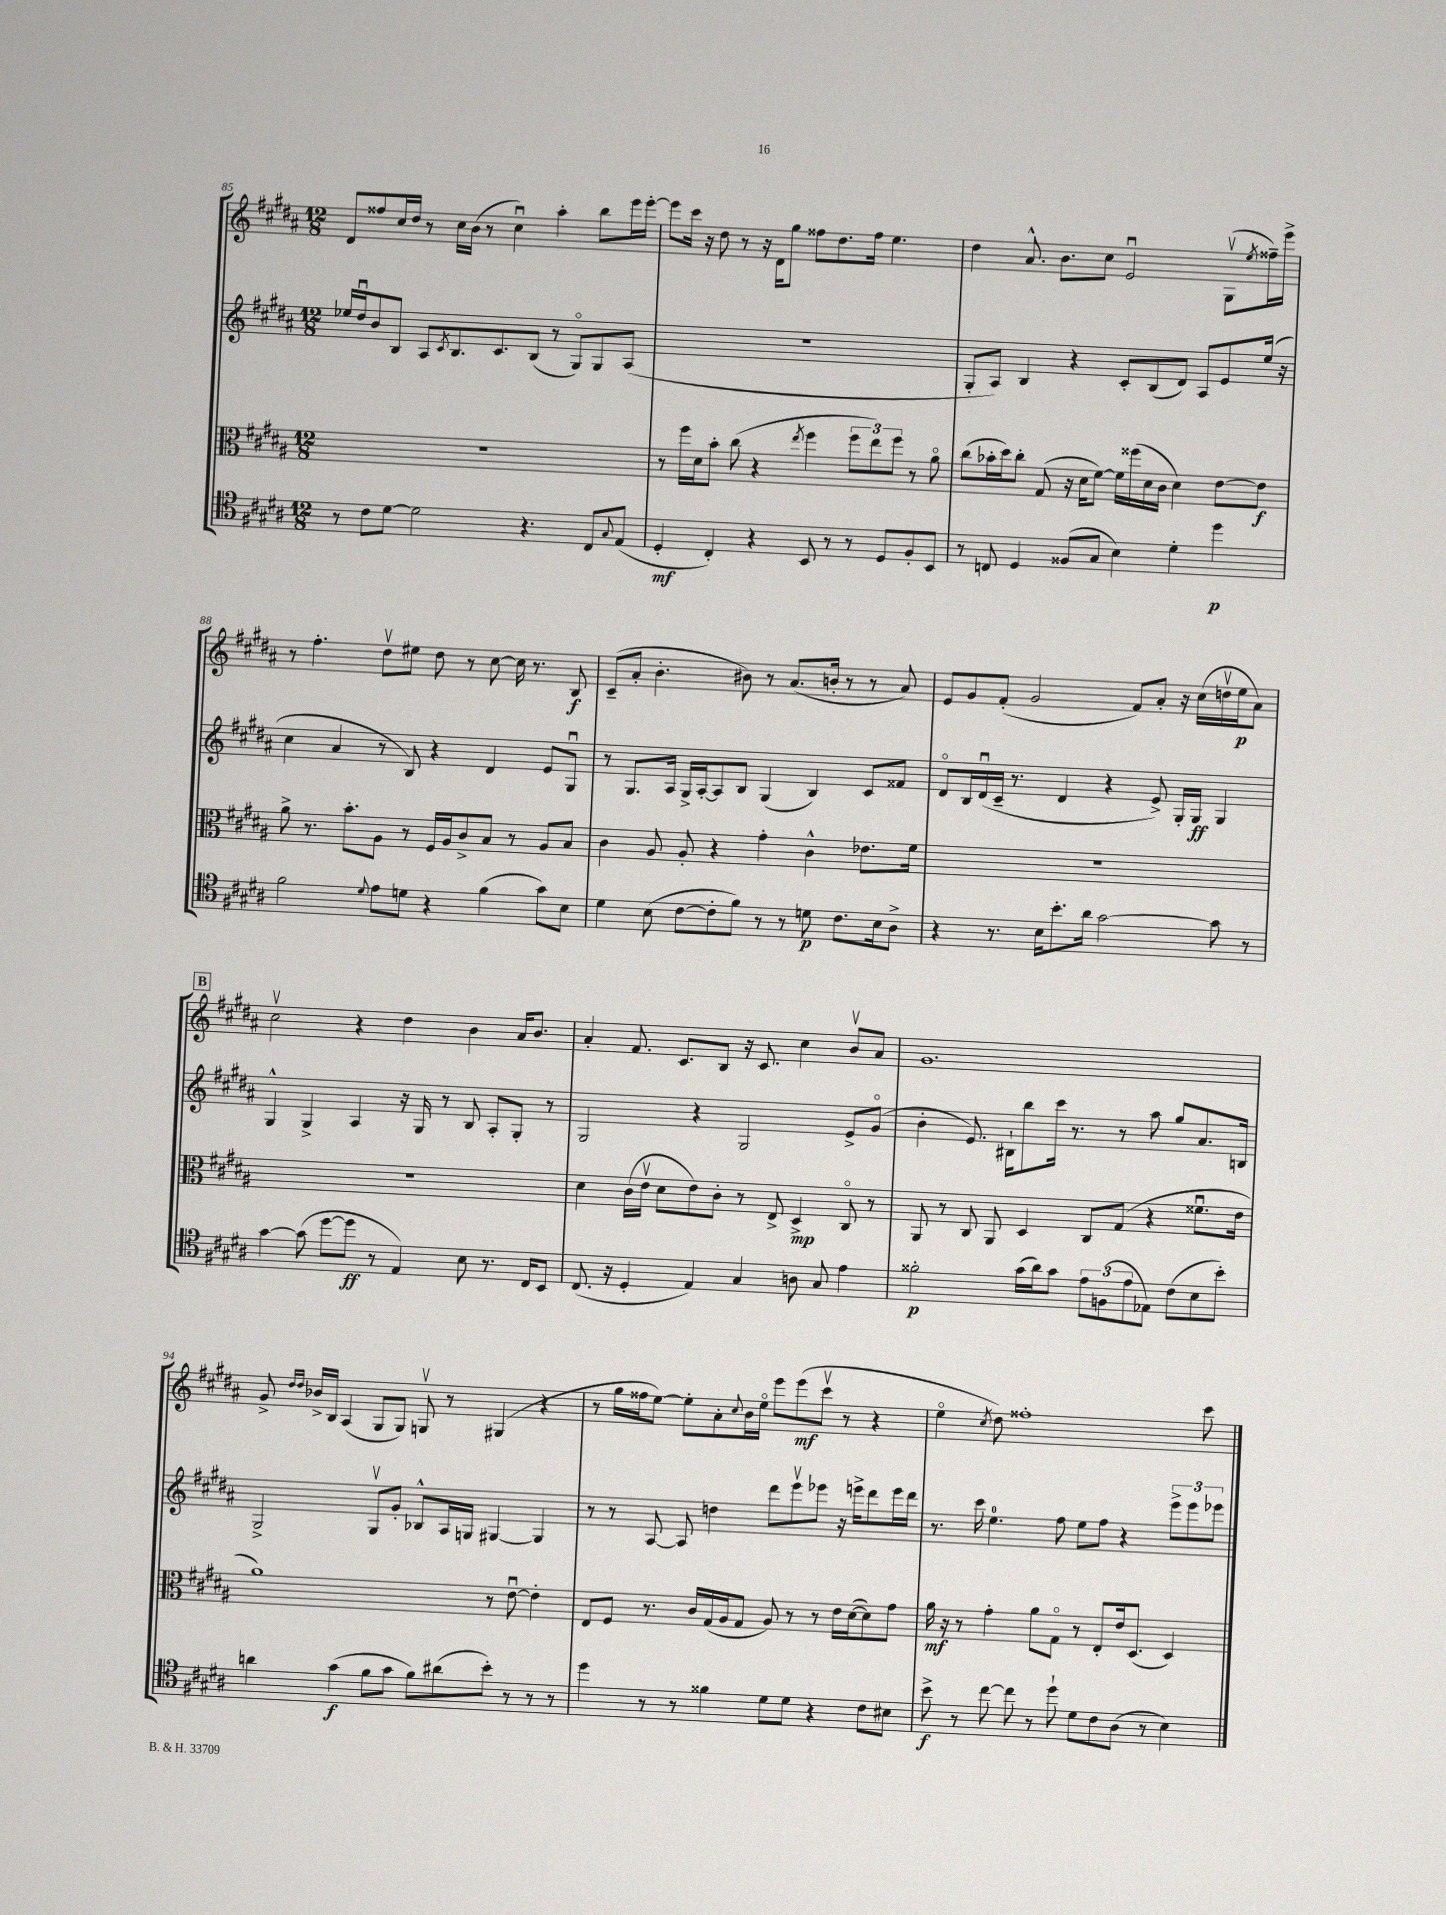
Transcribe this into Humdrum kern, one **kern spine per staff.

**kern	**dynam	**kern	**dynam	**kern	**dynam	**kern	**dynam
*part4	*part4	*part3	*part3	*part2	*part2	*part1	*part1
*staff4	*staff4	*staff3	*staff3	*staff2	*staff2	*staff1	*staff1
*clefC4	*	*clefC3	*	*clefG2	*	*clefG2	*
*k[f#c#g#d#a#]	*	*k[f#c#g#d#a#]	*	*k[f#c#g#d#a#]	*	*k[f#c#g#d#a#]	*
*M12/8	*	*M12/8	*	*M12/8	*	*M12/8	*
=85	=85	=85	=85	=85	=85	=85	=85
8r	.	1.r	.	16ee-X/LL	.	8d#/L	.
.	.	.	.	16dd#u/J	.	.	.
8c#\L	.	.	.	8b/	.	8ff##X/	.
[8d#\J	.	.	.	8B/J	.	16cc#/L	.
.	.	.	.	.	.	16dd#/JJ	.
2d#\]	.	.	.	8A#/L	.	8r	.
.	.	.	.	8qc#/	.	.	.
.	.	.	.	8.B/	.	16cc#\LL	.
.	.	.	.	.	.	(16b\JJ	.
.	.	.	.	.	.	8r	.
.	.	.	.	8.c#/	.	.	.
.	.	.	.	.	.	4cc#u\)	.
4.r	.	.	.	(8B/J	.	.	.
.	.	.	.	8r	.	4aa#'\	.
.	.	.	.	8G#/L)	.	.	.
8C#/L	.	.	.	8G#/	.	8bb\L	.
8qqG#/	.	.	.	.	.	.	.
(8E/J	.	.	.	(8A#/J	.	16eee\L	.
.	.	.	.	.	.	[16eee'\JJ	.
=86	=86	=86	=86	=86	=86	=86	=86
4D#'/	mf	8r	.	1.r	.	8eee\L]	.
.	.	16ff#\LL	.	.	.	16ccc#\Jk	.
.	.	16d#\J	.	.	.	16r	.
4C#'/)	.	8b'\J	.	.	.	8dd#\	.
.	.	(8cc#\	.	.	.	8r	.
4r	.	4r	.	.	.	16r	.
.	.	.	.	.	.	16d#\KL	.
.	.	.	.	.	.	8gg#\J	.
.	.	8qee/	.	.	.	.	.
8BB/	.	4ff#\	.	.	.	8ff##X\L	.
8r	.	.	.	.	.	8.dd#\	.
8r	.	12ff#\L	.	.	.	.	.
.	.	.	.	.	.	16ff##\Jk	.
.	.	12ee\)	.	.	.	.	.
8D#/L	.	.	.	.	.	4.ee\	.
.	.	12ff#\J	.	.	.	.	.
8F#'/	.	8r	.	.	.	.	.
8BB/J	.	8a#\	.	.	.	.	.
=87	=87	=87	=87	=87	=87	=87	=87
8r	.	(8cc#\L	.	8G#'/L	.	4dd#\	.
8Cn/	.	16b-X'\L	.	8A#/J)	.	.	.
.	.	16dd#\J)	.	.	.	.	.
4D#/	.	8cc#'\J	.	4B/	.	8.a#^^/	.
.	.	(8G#/	.	.	.	.	.
.	.	.	.	.	.	8.b\L	.
(8F##X/L	.	16r	.	4r	.	.	.
.	.	16d#\KL	.	.	.	.	.
8G#/J	.	[8f#\J)	.	.	.	8cc#\J	.
4B\)	.	16f#\LL]	.	8c#'/L	.	2eu/	.
.	.	(16ff##X\	.	.	.	.	.
.	.	16d#\	.	(8B/	.	.	.
.	.	16c#\JJ	.	.	.	.	.
4d#'\	.	4d#\)	.	8d#/J)	.	.	.
.	.	.	.	8A#/L	.	.	.
4dd#\	p	[8e\L	.	8e/	.	(8G#v\L	.
.	.	.	.	.	.	8qee/	.
.	.	8e\J]	f	(16ee/Jk	.	16ff##X~\L)	.
.	.	.	.	16r	.	16eee^\JJ	.
!!LO:LB:g=z
=88	=88	=88	=88	=88	=88	=88	=88
2f#\	.	8a#^\	.	4cc#\	.	8r	.
.	.	8.r	.	.	.	4.ff#'\	.
.	.	.	.	4a#/	.	.	.
.	.	8.b'\L	.	.	.	.	.
8qqd#/	.	.	.	.	.	.	.
8e\L	.	8A#\J	.	8r	.	8dd#v\L	.
8dn\J	.	8r	.	8B/)	.	8ee#X\J	.
4r	.	16F#/LL	.	4r	.	8dd#\	.
.	.	16A#/J	.	.	.	.	.
.	.	8c#^/	.	.	.	8r	.
(4f#\	.	8B/J	.	4d#/	.	[8cc#\	.
.	.	8r	.	.	.	16cc#\]	.
.	.	.	.	.	.	8.r	.
8g#\L)	.	8A#/L	.	8e/L	.	.	.
8B\J	.	8B/J	.	8G#u/J	.	8B/	f
=89	=89	=89	=89	=89	=89	=89	=89
4d#\	.	4c#\	.	8r	.	(8c#~/L	.
.	.	.	.	8.G#/L	.	8a#'/J	.
(8B\	.	8A#/	.	.	.	4.b'\	.
.	.	.	.	16A#/Jk	.	.	.
[8c#\L	.	8A#'/	.	16G#^/LL	.	.	.
.	.	.	.	[16A#'/J	.	.	.
8c#'\]	.	4r	.	8A#/]	.	.	.
8f#\J)	.	.	.	8B/J	.	8b#X\)	.
8r	.	4g#'\	.	(4G#/	.	8r	.
8r	.	.	.	.	.	(8.a#/L	.
8dn\	p	4c#^^\	.	4B/)	.	.	.
.	.	.	.	.	.	16bn'/Jk	.
8.c#\L	.	.	.	.	.	8r	.
.	.	8.e-X\L	.	8c#/L	.	8r	.
16B\k	.	.	.	.	.	.	.
8A#^\J	.	.	.	8f##X/J	.	8a#/)	.
.	.	16f#\Jk	.	.	.	.	.
=90	=90	=90	=90	=90	=90	=90	=90
4r	.	1.r	.	8d#/L	.	8e/L	.
.	.	.	.	16B/L	.	8g#/	.
.	.	.	.	(16d#u/	.	.	.
8.r	.	.	.	16c#~/JJ	.	(8f#'/J	.
.	.	.	.	8.r	.	.	.
.	.	.	.	.	.	2g#/	.
16B\KL	.	.	.	.	.	.	.
8.b'\	.	.	.	4d#/	.	.	.
16a#\Jk	.	.	.	.	.	.	.
[2g#\	.	.	.	4r	.	.	.
.	.	.	.	.	.	8f#/L)	.
.	.	.	.	8e^/)	.	8a#'/J	.
.	.	.	.	16G#'/LL	.	16r	.
.	.	.	.	16G#/JJ	ff	(16cc#\LL	.
8g#\]	.	.	.	4G#/	.	16ddnv\	.
.	.	.	.	.	.	16ee\J	p
8r	.	.	.	.	.	8a#\J)	.
!!LO:LB:g=z
!!LO:REH:place=s1:t=B
=91	=91	=91	=91	=91	=91	=91	=91
[4g#\	.	1.r	.	4G#^^/	.	2cc#v\	.
(8g#\]	.	.	.	4G#^/	.	.	.
[8dd#\L	.	.	.	.	.	.	.
8dd#\J]	ff	.	.	4A#/	.	4r	.
8r	.	.	.	.	.	.	.
4E/)	.	.	.	16r	.	4dd#\	.
.	.	.	.	16G#/	.	.	.
.	.	.	.	8r	.	.	.
8B\	.	.	.	8B/	.	4b\	.
8.r	.	.	.	8A#'/L	.	.	.
.	.	.	.	8G#'/J	.	16a#/KL	.
16C#/KL	.	.	.	.	.	8.b/J	.
8BB/J	.	.	.	8r	.	.	.
=92	=92	=92	=92	=92	=92	=92	=92
(8.C#/	.	4d#\	.	2G#/	.	4a#'/	.
16r	.	.	.	.	.	.	.
4D#'/	.	(16c#\LL	.	.	.	8.f#/	.
.	.	16ev\JJ	.	.	.	.	.
.	.	8d#\L	.	.	.	.	.
.	.	.	.	.	.	8.c#/L	.
4E/)	.	8e\)	.	4r	.	.	.
.	.	8c#'\J	.	.	.	8B/J	.
4G#/	.	8r	.	2G#/	.	16r	.
.	.	.	.	.	.	8.c#/	.
.	.	8E^/	.	.	.	.	.
8An\	.	4D#^/	mp	.	.	4cc#\	.
8G#/	.	.	.	.	.	.	.
4e\	.	8C#/	.	8e^/L	.	8bv/L	.
.	.	8r	.	(8g#/J	.	8a#/J	.
=93	=93	=93	=93	=93	=93	=93	=93
2f##X'\	p	8AA#/	.	4b'\	.	1.g#	.
.	.	8r	.	.	.	.	.
.	.	8C#/	.	8.e/)	.	.	.
.	.	8AA#/	.	.	.	.	.
.	.	.	.	16B#X`\KL	.	.	.
(16g#\LL	.	4D#/	.	8bb\	.	.	.
16a#\J)	.	.	.	.	.	.	.
8g#\J	.	.	.	16ccc#\Jk	.	.	.
.	.	.	.	8.r	.	.	.
12e\L	.	8C#/L	.	.	.	.	.
(12Fn\	.	.	.	.	.	.	.
.	.	(8G#/J	.	8r	.	.	.
12e\	.	.	.	.	.	.	.
8E-X\J)	.	4r	.	8aa#\	.	.	.
(8c#\L	.	.	.	8gg#/L	.	.	.
8B\	.	8.f##Xu\L	.	8.a#/	.	.	.
8b'\J)	.	.	.	.	.	.	.
.	.	16e\Jk	.	16Bn/Jk	.	.	.
!!LO:LB:g=z
=94	=94	=94	=94	=94	=94	=94	=94
4an\	.	1a#)	.	2G#^/	.	8g#^/	.
.	.	.	.	.	.	16qqdd#/LL	.
.	.	.	.	.	.	16qqdd#/JJ	.
.	.	.	.	.	.	16b-X^/LL	.
.	.	.	.	.	.	16B/JJ	.
(4g#\	f	.	.	.	.	(4A#/	.
8f#\L	.	.	.	8G#v/L	.	8G#/L	.
8g#\J	.	.	.	8g#'/J	.	8G#/J)	.
8f#\L)	.	.	.	8B-X^^/L	.	8Gnv/	.
(8a#X\	.	.	.	16A#/L	.	8r	.
.	.	.	.	16Gn/JJ	.	.	.
8b'\J)	.	8r	.	[4G#X/	.	(4G#X/	.
8r	.	[8eu\	.	.	.	.	.
8r	.	4e'\]	.	4G#/]	.	4r	.
8r	.	.	.	.	.	.	.
=95	=95	=95	=95	=95	=95	=95	=95
4dd#\	.	8E/L	.	8r	.	8r	.
.	.	8F#/J	.	8r	.	16gg#\LL	.
.	.	.	.	.	.	16ff##X\J	.
8r	.	8.r	.	[8A#/	.	[8ee\J)	.
8r	.	.	.	8A#/]	.	8ee'\L]	.
.	.	16c#/LL	.	.	.	.	.
4f##X\	.	(16G#/	.	4ddn\	.	8a#'\	.
.	.	16A#/J	.	.	.	.	.
.	.	.	.	.	.	8qqcc#/	.
.	.	8G#/J	.	.	.	16b\L	.
.	.	.	.	.	.	16ee\JJ	.
8d#\L	.	8A#/)	.	8ddd#\L	.	8eee\L	.
8d#\J	.	8r	.	8eeev\	.	(8eee\	mf
4r	.	8r	.	8eee-X\J	.	8ccc#v\J	.
.	.	16e\LL	.	16r	.	8r	.
.	.	([16d#\J	.	16eeen^\KL	.	.	.
8c#\L	.	8d#\])	.	8ddd#\	.	4r	.
8B#X\J	.	8g#\J	.	16eee\L	.	.	.
.	.	.	.	16ddd#\JJ	.	.	.
=96	=96	=96	=96	=96	=96	=96	=96
8b^\	f	16a#\	mf	8.r	.	4ee\	.
.	.	16r	.	.	.	.	.
8r	.	8r	.	.	.	.	.
.	.	.	.	16ccc#\	.	.	.
.	.	.	.	.	.	8qcc#/	.
[8cc#\	.	4g#'\	.	4.ee\	.	8dd#\)	.
8cc#\]	.	.	.	.	.	1ff##X'	.
8r	.	8a#\L	.	.	.	.	.
8dd#`\	.	8G#\J	.	8ff#\	.	.	.
8d#\L	.	8r	.	8ee\L	.	.	.
8c#\	.	8E'/L	.	8ff#\J	.	.	.
(8A#\J	.	16e/k	.	4r	.	.	.
.	.	(8.D#/J	.	.	.	.	.
8r	.	.	.	.	.	.	.
4B\)	.	4D#/)	.	12eee^\L	.	.	.
.	.	.	.	12eee\	.	.	.
.	.	.	.	.	.	8ccc#\	.
.	.	.	.	12eee-X\J	.	.	.
==	==	==	==	==	==	==	==
*-	*-	*-	*-	*-	*-	*-	*-
